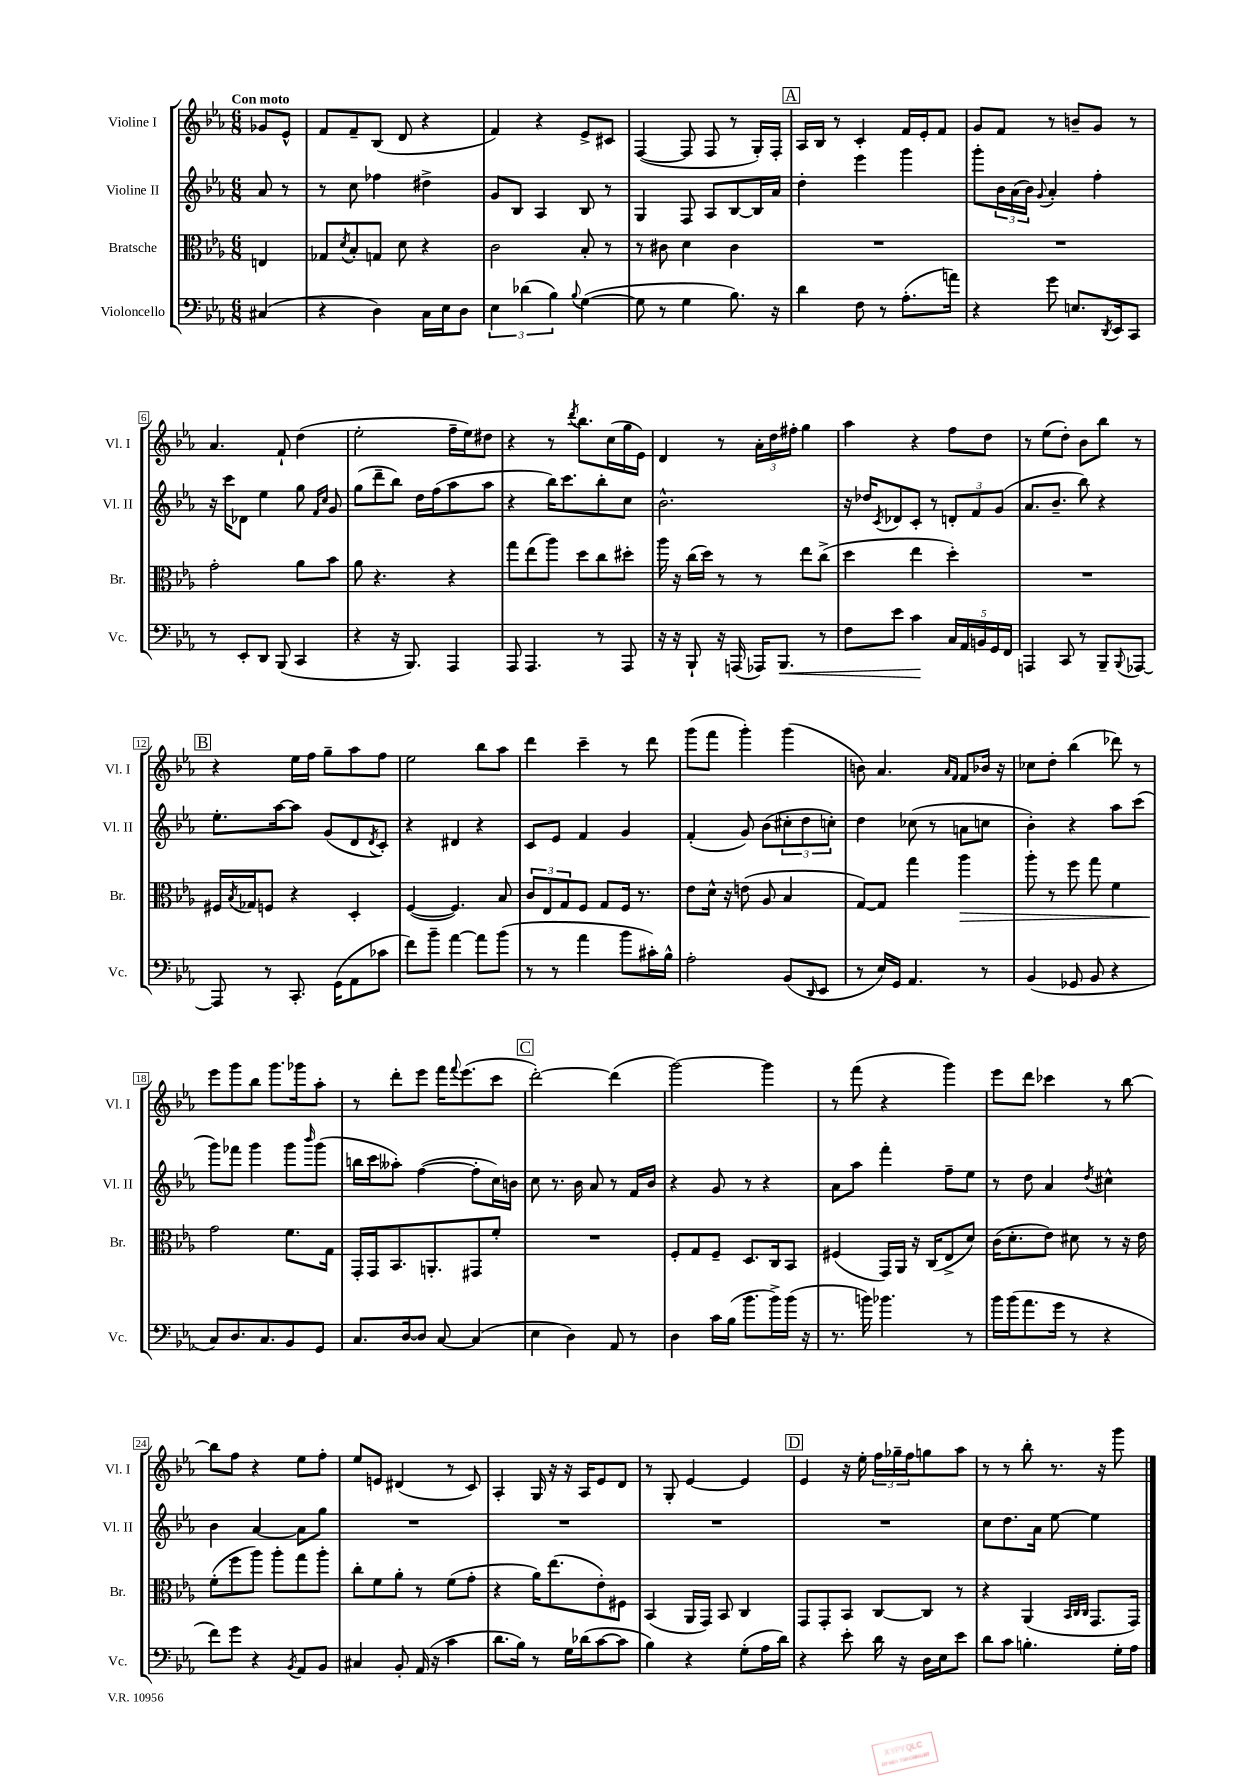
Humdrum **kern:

**kern	**kern	**kern	**kern
*staff4	*staff3	*staff2	*staff1
*clefF4	*clefC3	*clefG2	*clefG2
*k[b-e-a-]	*k[b-e-a-]	*k[b-e-a-]	*k[b-e-a-]
*M6/8	*M6/8	*M6/8	*M6/8
(4C#	4E	8a-	8g-
.	.	8r	8e-^^
=	=	=	=
4r	8G-	8r	8f
.	8qd	.	.
.	8B-'	8cc	8f~
4D)	8G	4ff-	(8B-
.	8d	.	8d
16C	4r	4dd#^	4r
16E-	.	.	.
8D	.	.	.
=	=	=	=
6E-	2c	8g	4f)
.	.	8B-	.
(6d-	.	.	.
.	.	4A-	4r
6B-)	.	.	.
8qqB-	.	.	.
([4G	8B-'	8B-	8e-^
.	8r	8r	8c#
=	=	=	=
8G]	8r	4G	([4F
8r	8c#	.	.
4G	4d	8F	8F]
.	.	8A-	8F
8.B-)	4c#	[8B-	8r
.	.	16B-]	16G')
16r	.	16a-	16F'
=	=	=	=
4d	2.r	4dd'	16A-
.	.	.	16B-
.	.	.	8r
8F	.	4eee-	4c'
8r	.	.	.
(8.A-'	.	4ggg	16f
.	.	.	16e-'
.	.	.	8f
16a)	.	.	.
=	=	=	=
4r	2.r	8ggg'	8g
.	.	24b-	8f
.	.	(24a-	.
.	.	24b-)	.
.	.	8qqg	.
8g	.	4a-'	8r
8.E	.	.	8b~
.	.	4ff'	8g
8qDD	.	.	.
16EE-	.	.	.
8CC	.	.	8r
=	=	=	=
8r	2g'	16r	4.a-
.	.	16ccc	.
8EE-'	.	8d-	.
8DD	.	4ee-	.
(8BBB-	.	.	8f`
4CC	8a-	8gg	(4dd
.	.	16qqf	.
.	.	16qqcc	.
.	8b-	8g	.
=	=	=	=
4r	8a-	(8gg	2ee-'
.	4.r	8ddd~	.
16r	.	8bb-)	.
8.BBB-)	.	.	.
.	.	16dd	.
.	.	(16ff	.
4AAA-	4r	8aa-	16ff~
.	.	.	16ee-)
.	.	8aa-	8dd#
=	=	=	=
8AAA-	8gg	4r	4r
4.AAA-	(8ee-	.	.
.	8aa-)	16bb-)	8r
.	.	8.ccc	.
.	.	.	8qddd
.	8dd	.	8.bb-
8r	8cc	8bb-'	.
.	.	.	(16cc
8AAA-	8dd#'	8cc	16gg
.	.	.	16e-)
=	=	=	=
16r	16aa-	2.b-^^	4d
16r	16r	.	.
8BBB-`	(16cc	.	.
.	16dd)	.	.
16r	8r	.	8r
(16AAA	.	.	.
16AAA-)	8r	.	24a-'
.	.	.	24dd
8.BBB-	.	.	.
.	.	.	24ff#'
.	8ee-	.	4gg
8r	(8cc^	.	.
=	=	=	=
8F	4dd	16r	4aa-
.	.	16dd-	.
.	.	8qc	.
8e-	.	8d-	.
4c	4ee-	8c'	4r
.	.	8r	.
20C	4dd')	12d'	8ff
20AA-	.	.	.
.	.	12f	.
20BB	.	.	.
.	.	.	8dd
20GG	.	.	.
.	.	(12g	.
20FF	.	.	.
=	=	=	=
4AAA	2.r	8.a-	8r
.	.	.	(8ee-
.	.	8.b-~	.
8CC	.	.	8dd')
8r	.	8bb-)	8b-
8BBB-~	.	4r	8bb-
8qqBBB-	.	.	.
[8AAA-	.	.	8r
=	=	=	=
8AAA-]	16F#	8.ee-'	4r
.	8qB-	.	.
.	16G-	.	.
8r	8F	.	.
.	.	[16aa-	.
8.CC'	4r	8aa-]	16ee-
.	.	.	16ff
.	.	(8g	8gg~
(16GG	.	.	.
8AA-	4D'	8d	8aa-
.	.	8qd	.
8c-	.	8c')	8ff
=	=	=	=
8f)	([4F	4r	2ee-
8b-~	.	.	.
[4a-	4.F])	4d#	.
8a-]	.	4r	8bb-
(8b-	8B-	.	8aa-
=	=	=	=
8r	12c	8c	4ddd
.	12E-	.	.
8r	.	8e-	.
.	12G	.	.
4a-	8F	4f	4ccc~
.	8G	.	.
8b-	16F	4g	8r
.	8.r	.	.
16c#')	.	.	8ddd
16B-^^	.	.	.
=	=	=	=
2A-'	8e-	(4f'	(8ggg
.	16d^^	.	8fff
.	16r	.	.
.	(8e	8g)	4ggg')
.	8A-	(8b-	.
(8BB-	4B-	12cc#'	(4ggg
.	.	12dd	.
16qqDD	.	.	.
8EE-	.	.	.
.	.	12cc')	.
=	=	=	=
8r	[8G)	4dd	8b)
16E-)	8G]	.	4.a-
16GG	.	.	.
4.AA-	4gg	(8cc-	.
.	.	8r	.
.	.	.	16qqa-
.	.	.	16qqf
.	4aa-	8a	8f
8r	.	8cc	16b-
.	.	.	16r
=	=	=	=
(4BB-	8aa-'	4b-')	8cc-
.	8r	.	8dd'
8GG-	8ff	4r	(4bb-
8BB-	8gg	.	.
4r	4f	8aa-	8ddd-)
.	.	(8ccc	8r
=	=	=	=
8C)	2g	8ggg)	8eee-
8.D	.	8fff-	8ggg
.	.	4ggg	8bb-
8.C	.	.	.
.	.	.	8.ggg
8BB-	8.f	8ggg	.
.	.	.	16ggg-
.	.	16qqbbb-	.
8GG	.	(8ggg	8aa-'
.	16G	.	.
=	=	=	=
8.C	16GG'	16bb	8r
.	16GG	16ccc	.
.	8.BB-	8aa--')	8ddd'
[16D	.	.	.
8D]	.	([4ff	8eee-
.	8.AA'	.	.
[8C	.	.	16fff
.	.	.	8qqfff
.	.	.	(8.eee-
(4C]	8GG#	8ff']	.
.	8f'	16cc)	8ccc
.	.	16b	.
=	=	=	=
4E-	2.r	8cc	[2ddd')
.	.	8.r	.
4D)	.	.	.
.	.	16b-	.
.	.	8a-	.
8AA-	.	8r	(4ddd]
8r	.	16f	.
.	.	16b-	.
=	=	=	=
4D	8F'	4r	[2ggg)
.	8G	.	.
16c	8F~	8g	.
(16B-	.	.	.
8.b-	8.D	8r	.
.	.	4r	4ggg]
16b-^)	16C	.	.
(16b-	8BB-	.	.
16r	.	.	.
=	=	=	=
8.r	(4F#	8a-	8r
.	.	8aa-	(8fff
16b)	.	.	.
4.b-	16GG)	4fff'	4r
.	16AA-	.	.
.	16r	.	.
.	(16C	.	.
.	8E-^	8ff~	4ggg)
8r	8d)	8ee-	.
=	=	=	=
16b-	(16c	8r	8eee-
(16b-	8.d'	.	.
8.a-	.	8dd	8ddd
.	8e-)	4a-	4ccc-
16g	.	.	.
8r	8d#	.	.
.	.	8qdd	.
4r	8r	4cc#^^	8r
.	16r	.	[8bb-
.	16e-	.	.
=	=	=	=
8f)	(8f'	4b-	8bb-]
8g	8ff	.	8ff
4r	8aa-)	[4a-	4r
.	8aa-'	.	.
8qBB-	.	.	.
8AA-	8gg	8a-]	8ee-
8BB-	8aa-'	8gg	8ff'
=	=	=	=
4C#	8cc'	2.r	8ee-
.	8f	.	8e
8BB-'	8a-'	.	(4d#
(16AA-	8r	.	.
16r	.	.	.
4c	(8f	.	8r
.	8g'	.	8c)
=	=	=	=
8.d	4r	2.r	4A-'
16B-)	.	.	.
8r	16a-)	.	16G
.	(8.ee-	.	16r
16G	.	.	16r
(16d-	.	.	16A-
[8c	8e-')	.	8e-
8c]	8F#	.	8d
=	=	=	=
4B-)	(4BB-	2.r	8r
.	.	.	8G'
4r	16AA-	.	[4e-
.	16GG)	.	.
.	8BB-	.	.
(8G'	4C	.	4e-]
16A-	.	.	.
16d)	.	.	.
=	=	=	=
4r	8GG	2.r	4e-
.	8GG'	.	.
8e-'	8BB-	.	16r
.	.	.	16ee-'
16d	[8C	.	24ff
.	.	.	24gg-~
16r	.	.	.
.	.	.	24ff
16D	8C]	.	8gg
16E-	.	.	.
8e-	8r	.	8aa-
=	=	=	=
8d	4r	8cc	8r
8c	.	8.dd	8r
4.B'	(4AA-	.	8bb-'
.	.	16a-	.
.	.	[8ee-	8.r
.	32qqBB-	.	.
.	32qqC	.	.
.	32qqC	.	.
.	8.GG	4ee-]	.
.	.	.	16r
16G'	.	.	8ggg
16A-	16GG)	.	.
==	==	==	==
*-	*-	*-	*-
